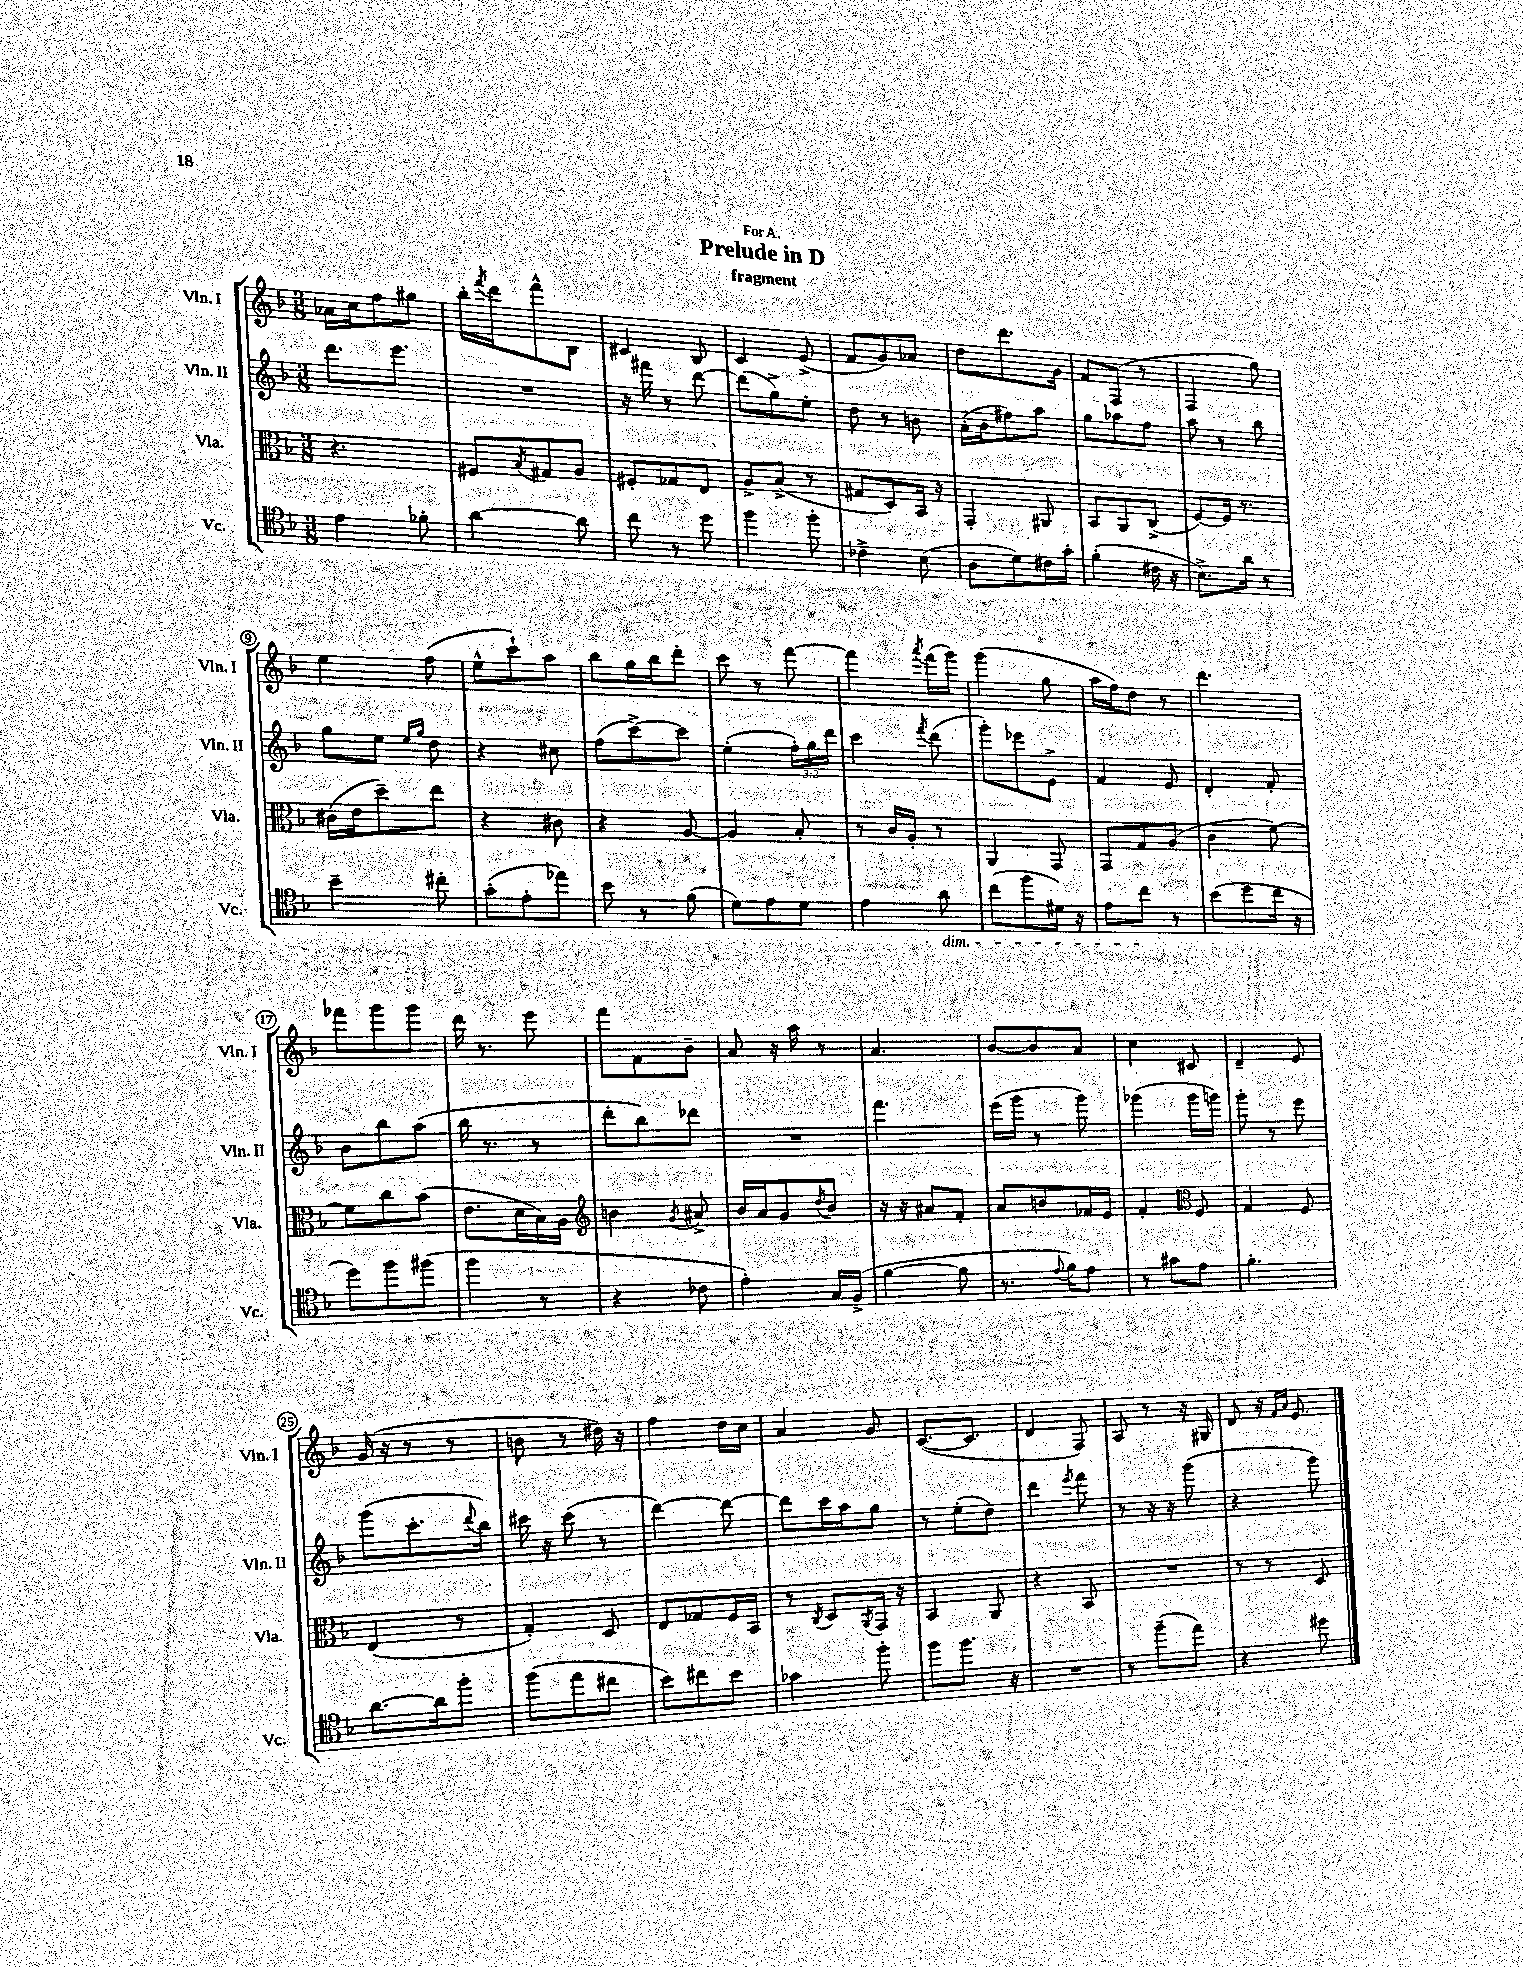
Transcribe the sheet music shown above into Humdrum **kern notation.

**kern	**kern	**kern	**kern
*part4	*part3	*part2	*part1
*staff4	*staff3	*staff2	*staff1
*I"Vc.	*I"Vla.	*I"Vln. II	*I"Vln. I
*I'Vc.	*I'Vla.	*I'Vln. II	*I'Vln. I
*clefC4	*clefC3	*clefG2	*clefG2
*k[b-]	*k[b-]	*k[b-]	*k[b-]
*M3/8	*M3/8	*M3/8	*M3/8
=1	=1	=1	=1
4e\	4.r	8.ddd\L	16a-X\LL
.	.	.	16cc\J
.	.	.	8ff\
.	.	8.eee\J	.
8f-X'\	.	.	8gg#X\J
=2	=2	=2	=2
[4a\	8F#X/L	4.r	16bb-'\LL
.	.	.	8qfff/
.	.	.	16ddd\J
.	8qB-/	.	.
.	8G#X/	.	8fff^^\
8a\]	8A/J	.	8B-\J
=3	=3	=3	=3
8cc\	8F#X'/L	16r	4c#X/
.	.	16fff#X\	.
8r	8G-X/	8r	.
8dd\	8E/J	[8ddd\	8B-/
=4	=4	=4	=4
4ff\	8A^/L	(8ddd\L]	4c/
.	(8B-^/J	8gg^\)	.
8ff'\	8r	8ee'\J	(8e^/
=5	=5	=5	=5
4c-X^\	8G#X/L	8dd\	8f/L
.	8D/)	8r	8g/)
(8B-\	16BB-/Jk	8bn\	8a-X/J
.	16r	.	.
=6	=6	=6	=6
8A\L	4GG'/	(16a'\LL	8dd\L
.	.	16b-\J	.
8d\)	.	8ff#X\)	8.ddd\
16c#X\L	8AA#X/	8aa\J	.
16g'\JJ	.	.	16g\Jk
=7	=7	=7	=7
(4f'\	8BB-/L	8gg\L	8f/L
.	8AA/	8aa-X\	(8F/J
16c#X\	(8C^/J	8ff\J	8r
16r	.	.	.
=8	=8	=8	=8
8.B-^\L)	[8F/L)	8aa\	4F/
.	16F/Jk]	8r	.
16a\Jk	8.r	.	.
8r	.	8bb-\	8gg\)
!!LO:LB:g=z
=9	=9	=9	=9
4b-~\	(16c#X\LL	8gg\L	4ee\
.	16e\J	.	.
.	8dd~\)	8ee\J	.
.	.	16qqee/LL	.
.	.	16qqgg/JJ	.
8cc#X'\	8ee\J	8dd\	(8ff\
=10	=10	=10	=10
(8g'\L	4r	4r	8ee^^\L
8e'\	.	.	8ccc`\)
8ee-X\J)	8c#X\	8cc#X\	8aa\J
=11	=11	=11	=11
8b-\	4r	(8ff\L	8bb-\L
8r	.	[8ccc^\)	16gg\L
.	.	.	16bb-\J
(8f\	[8A/	8ccc\J]	8ddd'\J
=12	=12	=12	=12
8d\L)	4A/]	(4ee'\	8ccc\
8e\	.	.	8r
8d\J	8B-'/	24ff'\LL)	[8fff\
.	.	24gg\	.
.	.	24ddd\JJ	.
=13	=13	=13	=13
4e\	8r	4ccc\	4fff\]
.	16c/LL	.	.
.	16A'/JJ	.	.
.	.	8qfff/	8qaaa/
!LO:TX:b:i:t=dim.	!	!	!
8a\	8r	(8ddd\	(16fff\LL
.	.	.	16ggg\JJ)
=14	=14	=14	=14
(8cc\L	4AA/	8ggg'\L)	(4ggg\
8ff\	.	8eee-X\	.
16d#X\Jk)	8GG/	8e^\J	8gg\
16r	.	.	.
=15	=15	=15	=15
8e\L	8GG/L	4f/	16aa\LL
.	.	.	16ff\J)
8cc\J	8G/	.	8dd\J
8r	(8A/J	8e/	8r
=16	=16	=16	=16
(8b-\L	4c\	4d'/	4.ddd\
8dd\	.	.	.
16cc\Jk	[8f\)	8f'/	.
16r	.	.	.
!!LO:LB:g=z
=17	=17	=17	=17
8dd\L)	8f\L]	8b-\L	8fff-X\L
8ff\	8cc\	8bb-\	8ggg\
(8ff#X\J	(8b-\J	(8aa\J	8ggg\J
=18	=18	=18	=18
4ff\	8.e\L	16bb-\	16ddd\
.	.	8.r	8.r
.	16d\L	.	.
8r	16B-\)	8r	8eee\
.	16A\JJ	.	.
=19	=19	=19	=19
*	*clefG2	*	*
4r	4bn\	8ddd'\L	8fff\L
.	.	8bb-\)	8f\
.	8qg/	.	.
8c-X\	8a#X^/	8ddd-X\J	8b-~\J
=20	=20	=20	=20
4e'\)	16b-/LL	4.r	8a/
.	16a/J	.	.
.	8g/	.	16r
.	.	.	16aa\
.	8qdd/	.	.
16G/LL	8b-/J	.	8r
(16F^/JJ	.	.	.
=21	=21	=21	=21
[4f\	16r	4.fff\	4.a/
.	16r	.	.
.	8a#X/L	.	.
8f\]	8f'/J	.	.
=22	=22	=22	=22
8.r	8a/L	(16eee\LL	[8b-/L
.	.	16ggg\JJ	.
.	8bn/	8r	8b-/]
8qqe/	.	.	.
16f\KL)	.	.	.
8e\J	16f-X/L	8ggg\)	8a/J
.	16e/JJ	.	.
=23	=23	=23	=23
8r	4f'/	(4ggg-X\	4cc\
8g#X\L	.	.	.
*	*clefC3	*	*
8e\J	8F/	16ggg-\LL	8c#X/
.	.	16gggn\JJ)	.
=24	=24	=24	=24
4.f'\	4G/	8ggg'\	4d~/
.	.	8r	.
.	8F/	8eee\	8e/
!!LO:LB:g=z
=25	=25	=25	=25
[8.a\L	(4E/	(8ggg\L	(16g/
.	.	.	16r
.	.	8.ccc'\	8r
16a\k]	.	.	.
8ff'\J	8r	.	8r
.	.	8qqddd/	.
.	.	16bb-\Jk)	.
=26	=26	=26	=26
(8ff\L	4G'/)	16ccc#X\	8bn\
.	.	16r	.
8ee\	.	(8ccc#\	8r
8cc#X\J	8D/	8r	16dd#X\)
.	.	.	16r
=27	=27	=27	=27
8b-\L)	8E/L	[4ddd\)	4ff\
8cc#X\	8G-X/	.	.
8b-\J	16F/L	8ddd\_	16dd\LL
.	16BB-/JJ	.	16cc\JJ
=28	=28	=28	=28
4g-X\	8r	8ddd\L]	4a/
.	8qC/	.	.
.	8D/L	16ccc\L	.
.	.	16aa\J	.
.	8qAA/	.	.
8ff'\	16GG/Jk	8gg\J	8g/
.	16r	.	.
=29	=29	=29	=29
8ff\L	4BB-/	8r	([8.c/L
8.ff\J	.	(8ee'\L	.
.	.	.	8.c/J]
.	8AA/	8dd\J)	.
16r	.	.	.
=30	=30	=30	=30
4.r	4r	4ddd\	4d/
.	.	8qeee/	.
.	8BB-/	8fff\	8F/)
=31	=31	=31	=31
8r	4.r	8r	8A/
(8ff~\L	.	16r	8r
.	.	16r	.
8ee\J)	.	(8ggg\	16r
.	.	.	16G#X/
=32	=32	=32	=32
4r	8r	4r	8d/
.	8r	.	16r
.	.	.	16qqf/LL
.	.	.	16qqa/JJ
.	.	.	8.e/
8dd#X\	8D/	8ggg\)	.
==	==	==	==
*-	*-	*-	*-
